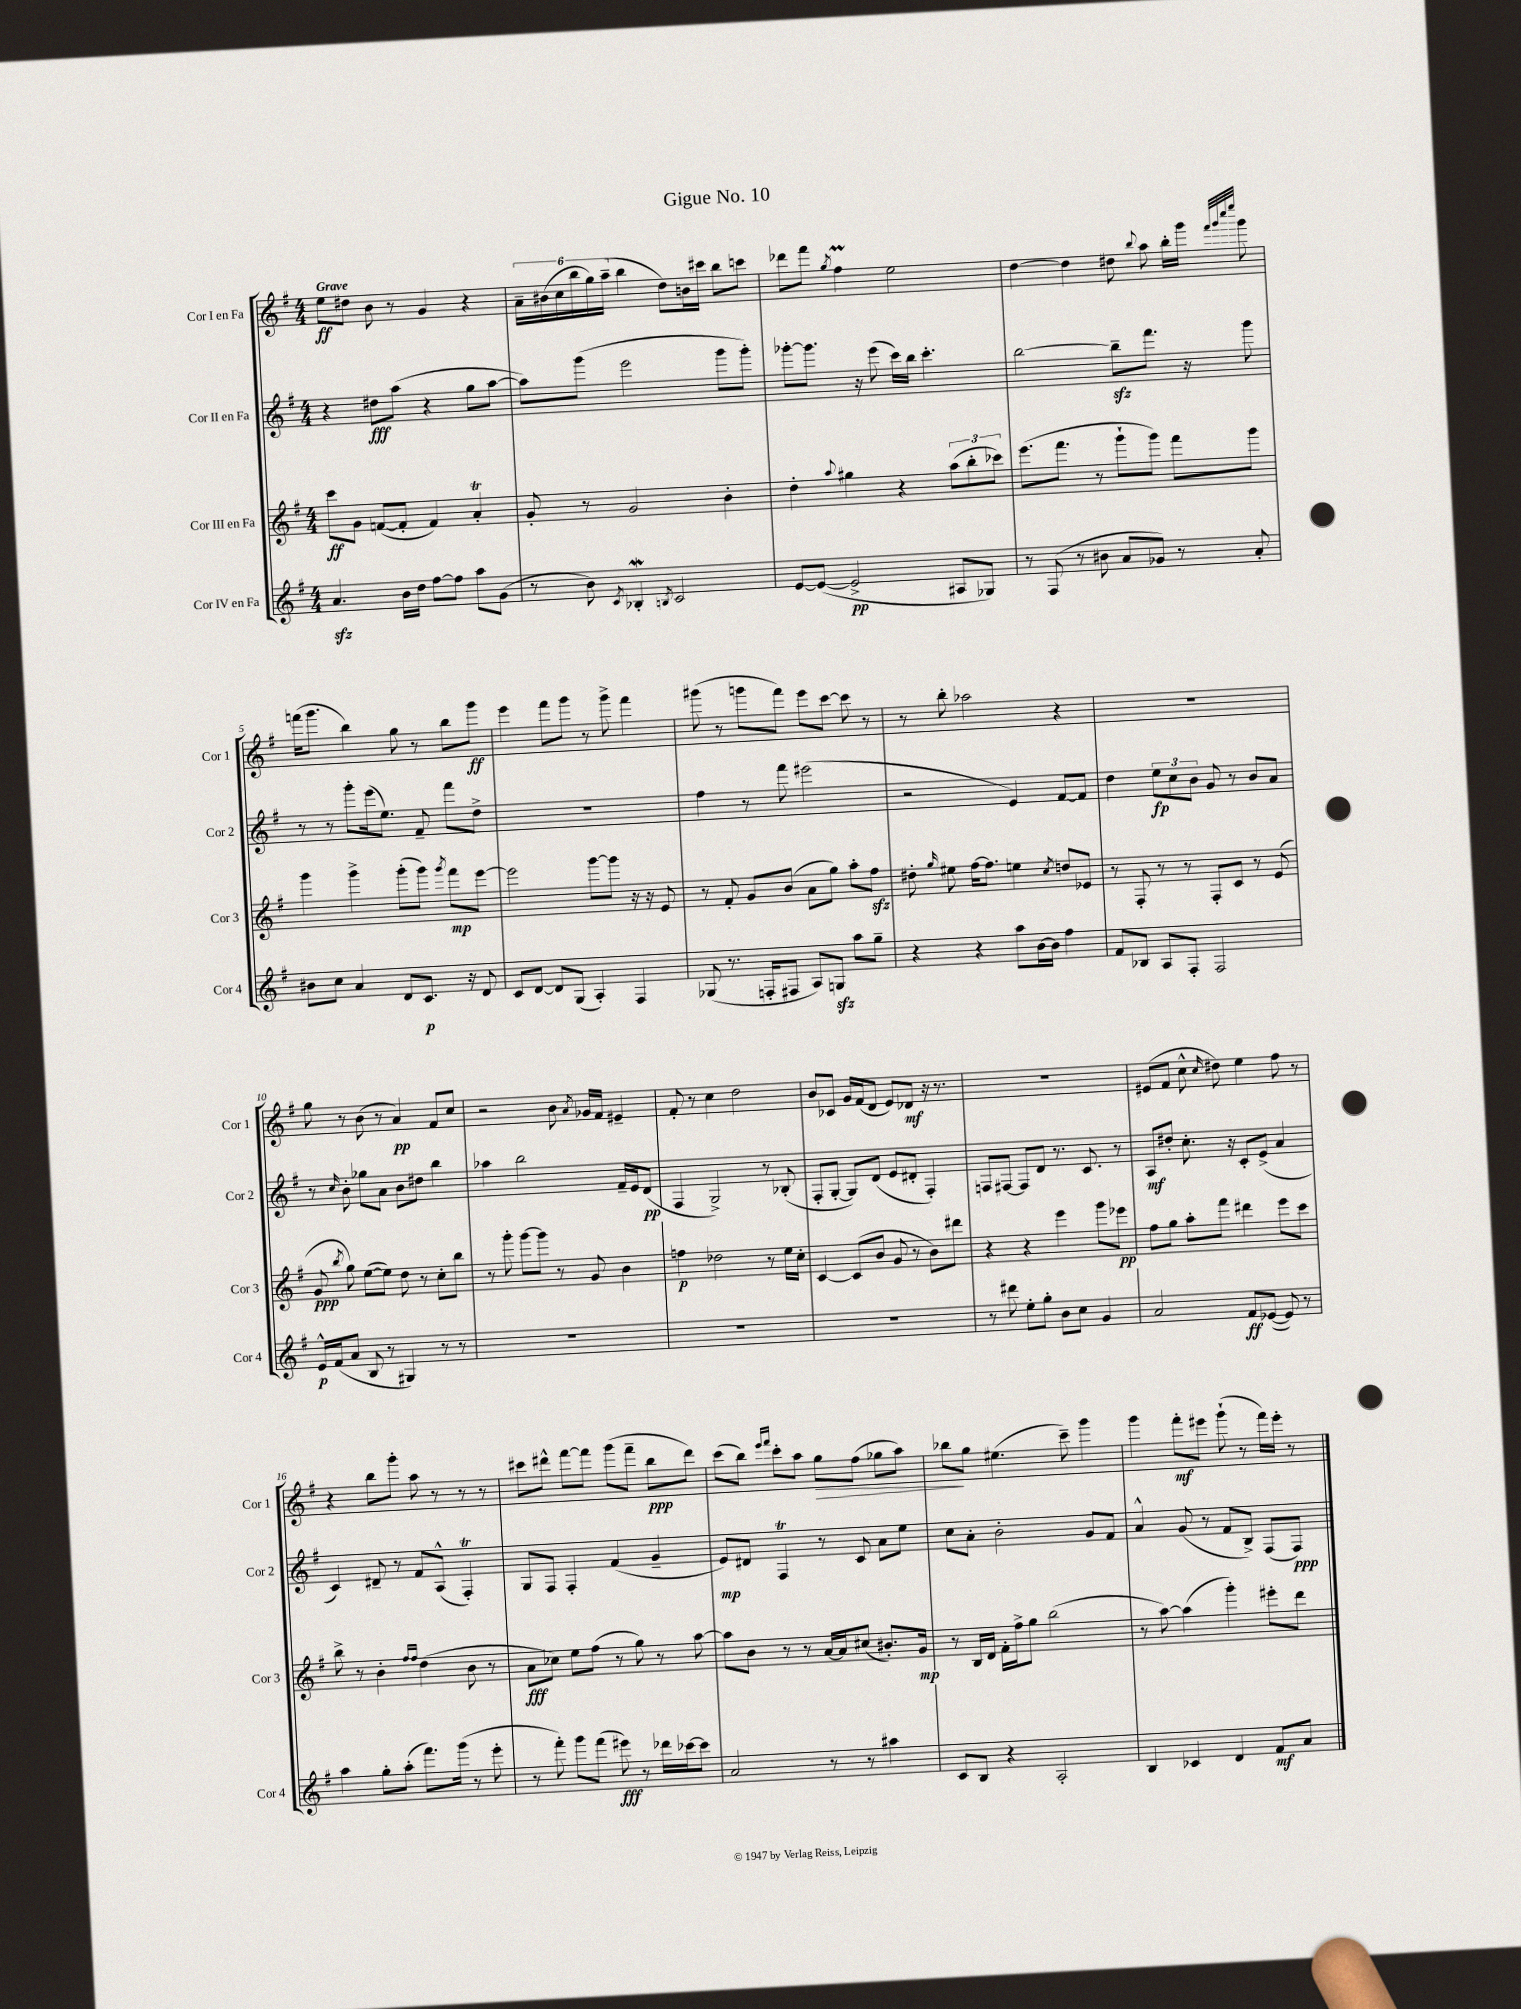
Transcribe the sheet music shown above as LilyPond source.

\header { title = "Gigue No. 10" }
<<
\new StaffGroup <<
\new Staff = "s0" \with { instrumentName = "Cor I en Fa" shortInstrumentName = "Cor 1" } {
    \clef treble \key g \major \numericTimeSignature \time 4/4 \tempo "Grave"
    \autoBeamOff e''8[\ff dis''8] b'8 r8 g'4 r4 |
    \tuplet 6/4 { a'16[-- bis'16( c''16 b''16 g''16) a''16]--( } b''4 d''8[) b'16 cis'''16] b''8[ c'''8] |
    des'''8[ fis'''8] \acciaccatura { g''8 } fis''4\prall e''2 |
    d''4~ d''4 dis''8 \appoggiatura { b''8 } a''8 b''16[-. g'''16] \grace { fis'''32[ g'''32 c''''32 e''''32] } g'''8 |
    f'''16[( g'''8.] b''4) g''8 r8 b''8[ g'''8]\ff |
    e'''4 fis'''8[ g'''8] r8 g'''8-> fis'''4 |
    gis'''8( r8 g'''8[ fis'''8]) e'''8[ c'''8]~ c'''8 r8 |
    r8 b''8-. aes''2 r4 |
    R1 |
    g''8 r8 b'8( r8 a'4\pp) fis'8[ c''8] |
    r2 b'8 \acciaccatura { a'8 } ges'16[ fis'16] eis'4-- |
    fis'8-. r8 c''4 d''2 |
    b'8[ ces'8] g'16[ fis'16( d'8] e'8[) des'8]\mf r16 r8. |
    R1 |
    eis'8[( fis'8] c''8-^ \grace { c''16 } dis''8) e''4 fis''8 r8 |
    r4 b''8[ g'''8]-. a''8 r8 r8 r8 |
    cis'''8[ dis'''8]-^ fis'''8[~ fis'''8] g'''8[( fis'''8]-- b''8[\ppp dis'''8]) |
    c'''8[( b''8]) \grace { e'''16[ fis'''16] } c'''8[-. a''8] g''8[\> fis''8]( ges''8[ a''8]) |
    bes''8[\! g''8] eis''4.( c'''8--) g'''4 |
    g'''4 fis'''8[-.\mf eis'''8] g'''8-!( r8 fis'''16[) eis'''16]-. r8 \bar "|." |
}
\new Staff = "s1" \with { instrumentName = "Cor II en Fa" shortInstrumentName = "Cor 2" } {
    \clef treble \key g \major \numericTimeSignature \time 4/4
    \autoBeamOff r4 dis''8[\fff a''8]( r4 g''8[ a''8]~ |
    a''8[) g'''8]( e'''2 g'''8[ g'''8]-.) |
    ges'''8[~-. ges'''8.] r16 e'''8( c'''16[) b''16] c'''4.-. |
    b''2~ b''8[--\sfz fis'''8.] r16 g'''8 |
    r8 r8 g'''8[-. e'''16( e''8.]) fis'8-- fis'''8[ d''8]-> |
    R1 |
    fis''4 r8 fis'''8 eis'''2( |
    r2 e'4) fis'8[~ fis'8] |
    d''4 \tuplet 3/2 { e''8[\fp c''8 b'8] } g'8 r8 b'8[ a'8] |
    r8 \grace { c''16 } b'8-. ges''8[ a'8] b'8[ dis''8] b''4 |
    aes''4 b''2 fis'16[-- e'16 d'8]\pp( |
    fis4 g2->) r8 bes8-.( |
    fis8[-. g8]~-. g8[) d'8]( e'8[ dis'8]-. fis4-.) |
    f8[ fis8]~ fis8[ d'8] r8. c'8. r8 |
    a8[\mf dis''8]-. c''8.-. r16 c'8[-. e'8]->( a'4 |
    c'4) dis'8-- r8 fis'8[ a8]-^( fis4-.\trill) |
    g8[ fis8] fis4-. fis'4( g'4-- |
    e'8[\mp) dis'8] fis4\trill r8 c'8 a'8[ e''8] |
    c''8[ a'8]-. b'2-. g'8[ fis'8] |
    a'4-^ g'8( r8 fis'8[ b8]->) fis8[( fis8]\ppp) \bar "|." |
}
\new Staff = "s2" \with { instrumentName = "Cor III en Fa" shortInstrumentName = "Cor 3" } {
    \clef treble \key g \major \numericTimeSignature \time 4/4
    \autoBeamOff c'''8[\ff g'8] f'8[~( f'8]-. f'4) a'4-.\trill |
    g'8-. r8 g'2 b'4-. |
    d''4-. \appoggiatura { a''8 } gis''4 r4 \tuplet 3/2 { a''8[( b''8-. ces'''8]) } |
    e'''8.[( fis'''8.] r8 g'''8[-! g'''8]) fis'''8[ g'''8] |
    g'''4 g'''4-> g'''8[-.( g'''8]) \acciaccatura { g'''8 } fis'''8[\mp e'''8]~ |
    e'''2 g'''8[~ g'''8] r16 r16 e'8 |
    r8 fis'8-. g'8[ b'8]( a'8[ g''8]) a''8[-. fis''8]\sfz |
    dis''8-. \grace { g''16 } eis''8 fis''16[~ fis''8.] e''4 \acciaccatura { c''8 } d''8[ ees'8] |
    r8 fis8-. r8 r8 fis8[-. c'8] r8 e'8( |
    g'8\ppp \acciaccatura { b''8 } g''8) e''8[~( e''8]) d''8 r8 c''8[-. b''8] |
    r8 g'''8-. g'''8[~ g'''8] r8 g'8 b'4 |
    f''4\p des''2 r8 e''16[ c''16]-. |
    c'4~ c'8[( b'8] g'8 r8 b'8[) dis'''8] |
    r4 r4 e'''4 g'''8[ ees'''8]\pp |
    fis''8[ g''8] a''8[-. fis'''8] dis'''4 e'''8[ c'''8] |
    b''8-> r8 b'4-. \grace { fis''16[ fis''16] } d''4( b'8 r8 |
    a'8[\fff ces''8]) e''8[ fis''8]( r8 g''8) r8 a''8~ |
    a''8[ b'8] r8 r8 a'16[~ a'16 cis''8]( bis'8.[-.) g'16]\mp |
    r8 b16[ d'16] fis'16[-. fis''16-> g''8] b''2( |
    r8 a''8~) a''4( g'''4-.) eis'''8[-. d'''8] \bar "|." |
}
\new Staff = "s3" \with { instrumentName = "Cor IV en Fa" shortInstrumentName = "Cor 4" } {
    \clef treble \key g \major \numericTimeSignature \time 4/4
    \autoBeamOff a'4.\sfz b'16[ d''16] fis''8[~ fis''8] a''8[ g'8]( |
    r8 b'8) \acciaccatura { c'8 } bes4-.\mordent \acciaccatura { b8 } c'2 |
    e'8[~ e'8]~( e'2->\pp ais8[ ges8]) |
    r8 fis8( r8 bis'8 a'8[ ges'8]) r8 a'8-. |
    bis'8[ c''8] a'4 d'8[ c'8.]\p r16 d'8 |
    c'8[ d'8]~ d'8[ g8]( a4-.) fis4 |
    ges8( r8. f16[-. fis8] a8[) g8]\sfz a''8[ g''8]-- |
    r4 r4 a''8[ b'16~ b'16] fis''4 |
    fis'8[ bes8] a8[ fis8]-. fis2 |
    e'16[-^\p fis'16( a'8] b8 r8 gis4) r8 r8 |
    R1 |
    R1 |
    R1 |
    r8 dis'''8 e''8[-. g''8]-. b'8[ c''8] g'4 |
    a'2 fis'8[\ff ees'8]~( ees'8) r8 |
    a''4 g''8[-. a''8]-.( fis'''8.[) g'''16]( r8 e'''8-. |
    r8 fis'''8-.) g'''8[ fis'''8]( eis'''8\fff) r8 des'''16[ ces'''16~ ces'''8] |
    a'2 r8 r8 ais''4 |
    c'8[ b8] r4 a2-. |
    b4 ces'4 d'4 fis'8[\mf a'8] \bar "|." |
}
>>
>>
